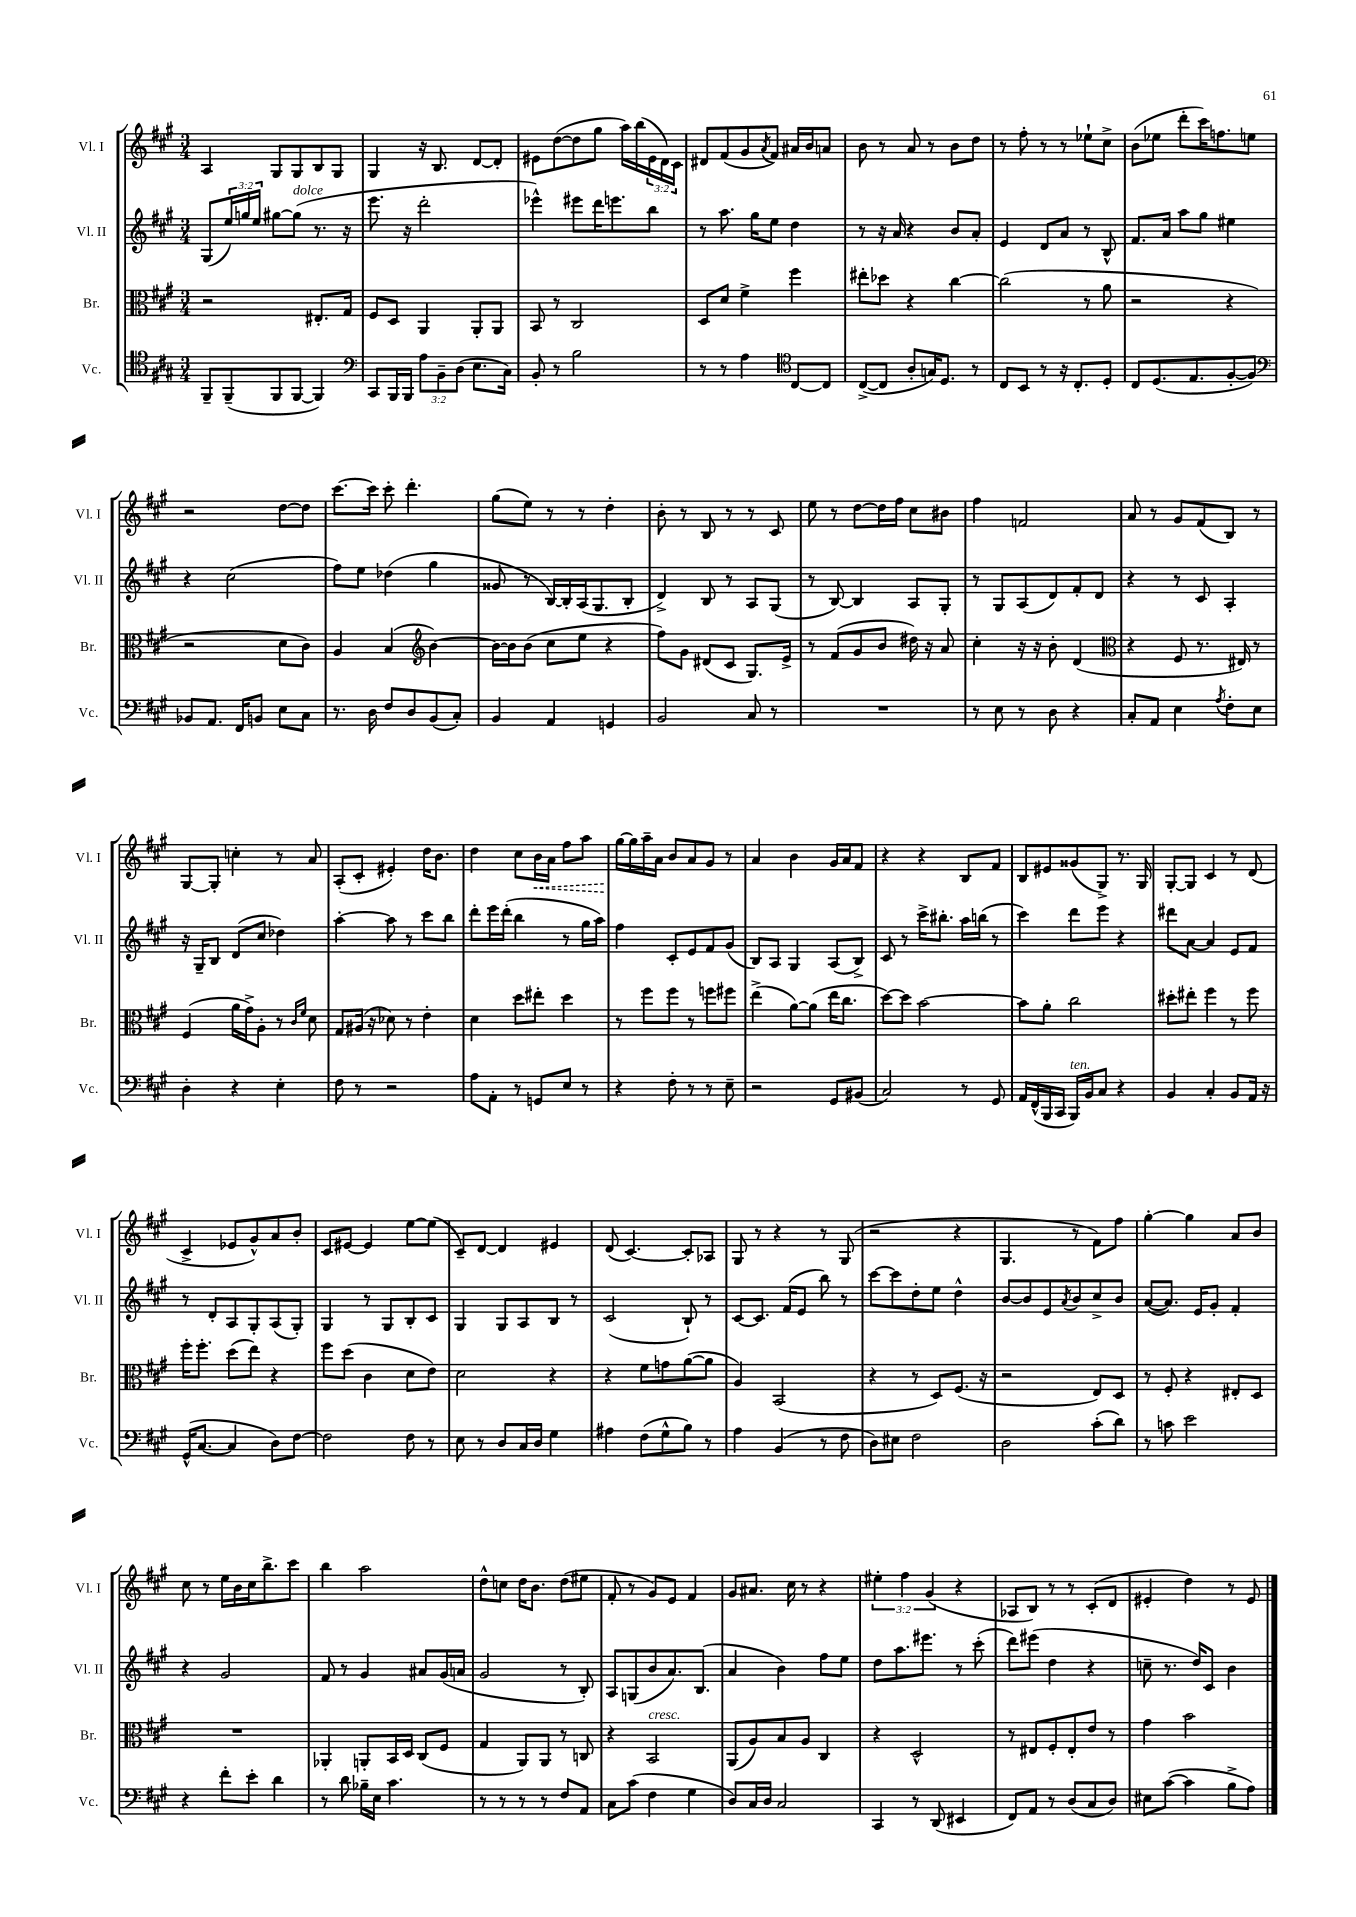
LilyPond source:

<<
\new StaffGroup <<
\new Staff = "s0" \with { instrumentName = "Vl. I" shortInstrumentName = "Vl. I" } {
    \clef treble \key a \major \numericTimeSignature \time 3/4 \override Staff.TupletNumber.text = #tuplet-number::calc-fraction-text
    a4 gis8 gis8 b8 gis8 |
    gis4 r16 b8. d'8~ d'8-. |
    eis'8 d''8~( d''8 gis''8 a''16) b''16( \tuplet 3/2 { eis'16 d'16) cis'16 } |
    dis'8 fis'8( gis'8 \acciaccatura { a'8 } fis'8) ais'16 b'16 a'8 |
    b'8 r8 a'8 r8 b'8 d''8 |
    r8 fis''8-. r8 r8 ees''8-! cis''8-> |
    b'8( ees''8 d'''8-. cis'''16) f''8. e''8 |
    r2 d''8~ d''8 |
    cis'''8.~ cis'''16 cis'''8-. d'''4.-. |
    gis''8( e''8) r8 r8 d''4-. |
    b'8-. r8 b8 r8 r8 cis'8 |
    e''8 r8 d''8~ d''16 fis''16 cis''8 bis'8 |
    fis''4 f'2 |
    a'8 r8 gis'8 fis'8( b8) r8 |
    gis8~ gis8-. c''4-. r8 a'8 |
    a8-.( cis'8-. eis'4-.) d''16 b'8. |
    d''4 cis''8 \once \override Hairpin.style = #'dashed-line b'16\< a'16 fis''8 a''8 |
    gis''16~\! gis''16 a''16-- a'16 b'8 a'8 gis'8 r8 |
    a'4 b'4 gis'16 a'16 fis'8 |
    r4 r4 b8 fis'8 |
    b8 eis'8 gisis'8( gis8->) r8. gis16 |
    gis8~-. gis8 cis'4 r8 d'8( |
    cis'4-> ees'8 gis'8-^) a'8 b'8-. |
    cis'8 eis'8~ eis'4 e''8~ e''8( |
    cis'8--) d'8~ d'4 eis'4 |
    d'8( cis'4.~) cis'8-. aes8 |
    gis8 r8 r4 r8 gis8( |
    r2 r4 |
    gis4. r8 fis'8) fis''8 |
    gis''4~-. gis''4 a'8 b'8 |
    cis''8 r8 e''16 b'16 cis''16 b''8.-> cis'''8 |
    b''4 a''2 |
    d''8-^ c''8 d''16 b'8. d''8( eis''8 |
    fis'8-. r8 gis'8) e'8 fis'4 |
    gis'8 ais'8. cis''16 r8 r4 |
    \tuplet 3/2 { eis''4-. fis''4 gis'4( } r4 |
    aes8 b8) r8 r8 cis'8-.( d'8 |
    eis'4-. d''4) r8 eis'8 \bar "|." |
}
\new Staff = "s1" \with { instrumentName = "Vl. II" shortInstrumentName = "Vl. II" } {
    \clef treble \key a \major \numericTimeSignature \time 3/4 \override Staff.TupletNumber.text = #tuplet-number::calc-fraction-text
    gis8( \tuplet 3/2 { e''16) g''16 e''16 } gis''8~ gis''8^\markup { \italic "dolce" }( r8. r16 |
    e'''8. r16 d'''2-. |
    ees'''4-^) eis'''8 d'''16 e'''8. b''8 |
    r8 a''8. gis''16 e''8 d''4 |
    r8 r16 a'16 r4 b'8 a'8-. |
    e'4 d'8 a'8 r8 b8-^ |
    fis'8. a'16 a''8 gis''8 eis''4 |
    r4 cis''2( |
    fis''8) e''8 des''4( gis''4 |
    gisis'8 r8 b16~) b16-. a16( gis8. b8-. |
    d'4->) b8 r8 a8 gis8( |
    r8 b8~) b4 a8 gis8-. |
    r8 gis8 a8( d'8) fis'8-. d'8 |
    r4 r8 cis'8 a4-. |
    r16 gis16-- b8 d'8( cis''8 des''4) |
    a''4~-. a''8 r8 cis'''8 b''8 |
    d'''8-. e'''16 d'''16-.( b''4 r8 gis''16 a''16) |
    fis''4 cis'8-. e'8 fis'8 gis'8( |
    b8) a8 gis4 a8( b8->) |
    cis'8 r8 cis'''16-> bis''8.-. a''16 b''16( r8 |
    cis'''4) d'''8 e'''8 r4 |
    dis'''8 a'8~ a'4 e'8 fis'8 |
    r8 d'8-. a8 gis8-. a8( gis8-.) |
    gis4 r8 gis8 b8-. cis'8 |
    gis4 gis8 a8 b8 r8 |
    cis'2( b8-!) r8 |
    cis'8~ cis'8. fis'16( e'8 b''8) r8 |
    cis'''8~ cis'''8 d''8-. e''8 d''4-^ |
    b'8~ b'8 e'8 \acciaccatura { a'8 } b'8 cis''8-> b'8 |
    a'8~( a'8.) e'16 gis'8-. fis'4-. |
    r4 gis'2 |
    fis'8 r8 gis'4 ais'8 gis'16( a'16 |
    gis'2 r8 b8-.) |
    a8 g8( b'8 a'8.) b8.( |
    a'4 b'4) fis''8 e''8 |
    d''8 a''8. eis'''8. r8 cis'''8-.( |
    d'''8) eis'''8( d''4 r4 |
    c''8-- r8. d''16) cis'8 b'4 \bar "|." |
}
\new Staff = "s2" \with { instrumentName = "Br." shortInstrumentName = "Br." } {
    \clef alto \key a \major \numericTimeSignature \time 3/4
    r2 eis8.-. gis16 |
    fis8 d8 a,4 a,8-. a,8 |
    b,8 r8 cis2 |
    d8 d'8 fis'4-> fis''4 |
    eis''8-. des''8 r4 cis''4~ |
    cis''2( r8 a'8 |
    r2 r4 |
    r2 d'8 cis'8) |
    a4 b4( \clef treble b'4~) |
    b'16~ b'16 b'8( cis''8 e''8 r4 |
    fis''8) gis'8 dis'8( cis'8 gis8.) e'16-> |
    r8 fis'8( gis'8 b'8 dis''16) r16 a'8 |
    cis''4-. r16 r16 b'8-. d'4( |
    \clef alto r4 fis8 r8. eis16) r8 |
    fis4( a'16 gis'16->) a8-. r8 \grace { cis'16 fis'16 } d'8 |
    gis8 ais16( r16 des'8) r8 e'4-. |
    d'4 d''8 eis''8-. d''4 |
    r8 fis''8 fis''8 r8 f''8 fis''8 |
    e''4->( a'8~) a'8( e''16 cis''8. |
    d''8~) d''8 b'2~ |
    b'8 a'8-. cis''2 |
    dis''8-. eis''8-. fis''4 r8 fis''8 |
    fis''16-. fis''8.-. d''8( e''8) r4 |
    fis''8 d''8( cis'4 d'8 e'8) |
    d'2 r4 |
    r4 fis'8 g'8 a'8~( a'8 |
    a4) b,2( |
    r4 r8 d8) fis8.( r16 |
    r2 e8) d8 |
    r8 fis8-. r4 eis8-. d8 |
    R2. |
    aes,4-. a,8-. b,16 d16 cis8( fis8 |
    gis4 a,8) a,8 r8 c8 |
    r4 b,2^\markup { \italic "cresc." } |
    a,8( a8) b8 a8 cis4 |
    r4 d2-^ |
    r8 eis8 fis8-. eis8-. e'8 r8 |
    gis'4 b'2 \bar "|." |
}
\new Staff = "s3" \with { instrumentName = "Vc." shortInstrumentName = "Vc." } {
    \clef tenor \key a \major \numericTimeSignature \time 3/4 \override Staff.TupletNumber.text = #tuplet-number::calc-fraction-text
    fis,8-- fis,8--( fis,8 fis,8~ fis,4) |
    \clef bass cis,8 b,,16 b,,16 \tuplet 3/2 { a8 b,8-- d8( } e8. cis16) |
    b,8-. r8 b2 |
    r8 r8 a4 \clef tenor cis8~ cis8 |
    cis8~->( cis8 a8-. g16) d8. r8 |
    cis8 b,8 r8 r16 cis8.-. d8-. |
    cis8 d8.( e8. fis8~-. fis8) |
    \clef bass bes,8 a,8. fis,16 b,8 e8 cis8 |
    r8. d16 fis8 d8 b,8( cis8-.) |
    b,4 a,4 g,4 |
    b,2 cis8 r8 |
    R2. |
    r8 e8 r8 d8 r4 |
    cis8-. a,8 e4 \acciaccatura { a8 } fis8-. e8 |
    d4-. r4 e4-. |
    fis8 r8 r2 |
    a8 a,8-. r8 g,8 e8 r8 |
    r4 fis8-. r8 r8 e8-- |
    r2 gis,8 bis,8( |
    cis2) r8 gis,8 |
    a,16 fis,16-^( b,,16 cis,16 b,,16^\markup { \italic "ten." }) b,16 cis8 r4 |
    b,4 cis4-. b,8 a,16 r16 |
    gis,16-^( cis8.~ cis4 d8) fis8~ |
    fis2 fis8 r8 |
    e8 r8 d8 cis16 d16 gis4 |
    ais4 fis8( gis8-^ b8) r8 |
    a4 b,4( r8 fis8 |
    d8) eis8 fis2 |
    d2 cis'8-.( d'8) |
    r8 c'8 e'2 |
    r4 fis'8-. e'8-. d'4 |
    r8 d'8 bes16-- e16 cis'4. |
    r8 r8 r8 r8 fis8 a,8 |
    cis8 cis'8( fis4 gis4 |
    d8) cis16 d16 cis2 |
    cis,4 r8 d,8( eis,4 |
    fis,8) a,8 r8 d8( cis8 d8) |
    eis8 cis'8~( cis'4 b8-> a8) \bar "|." |
}
>>
>>
\layout { \context { \Score \remove "Bar_number_engraver" } }
